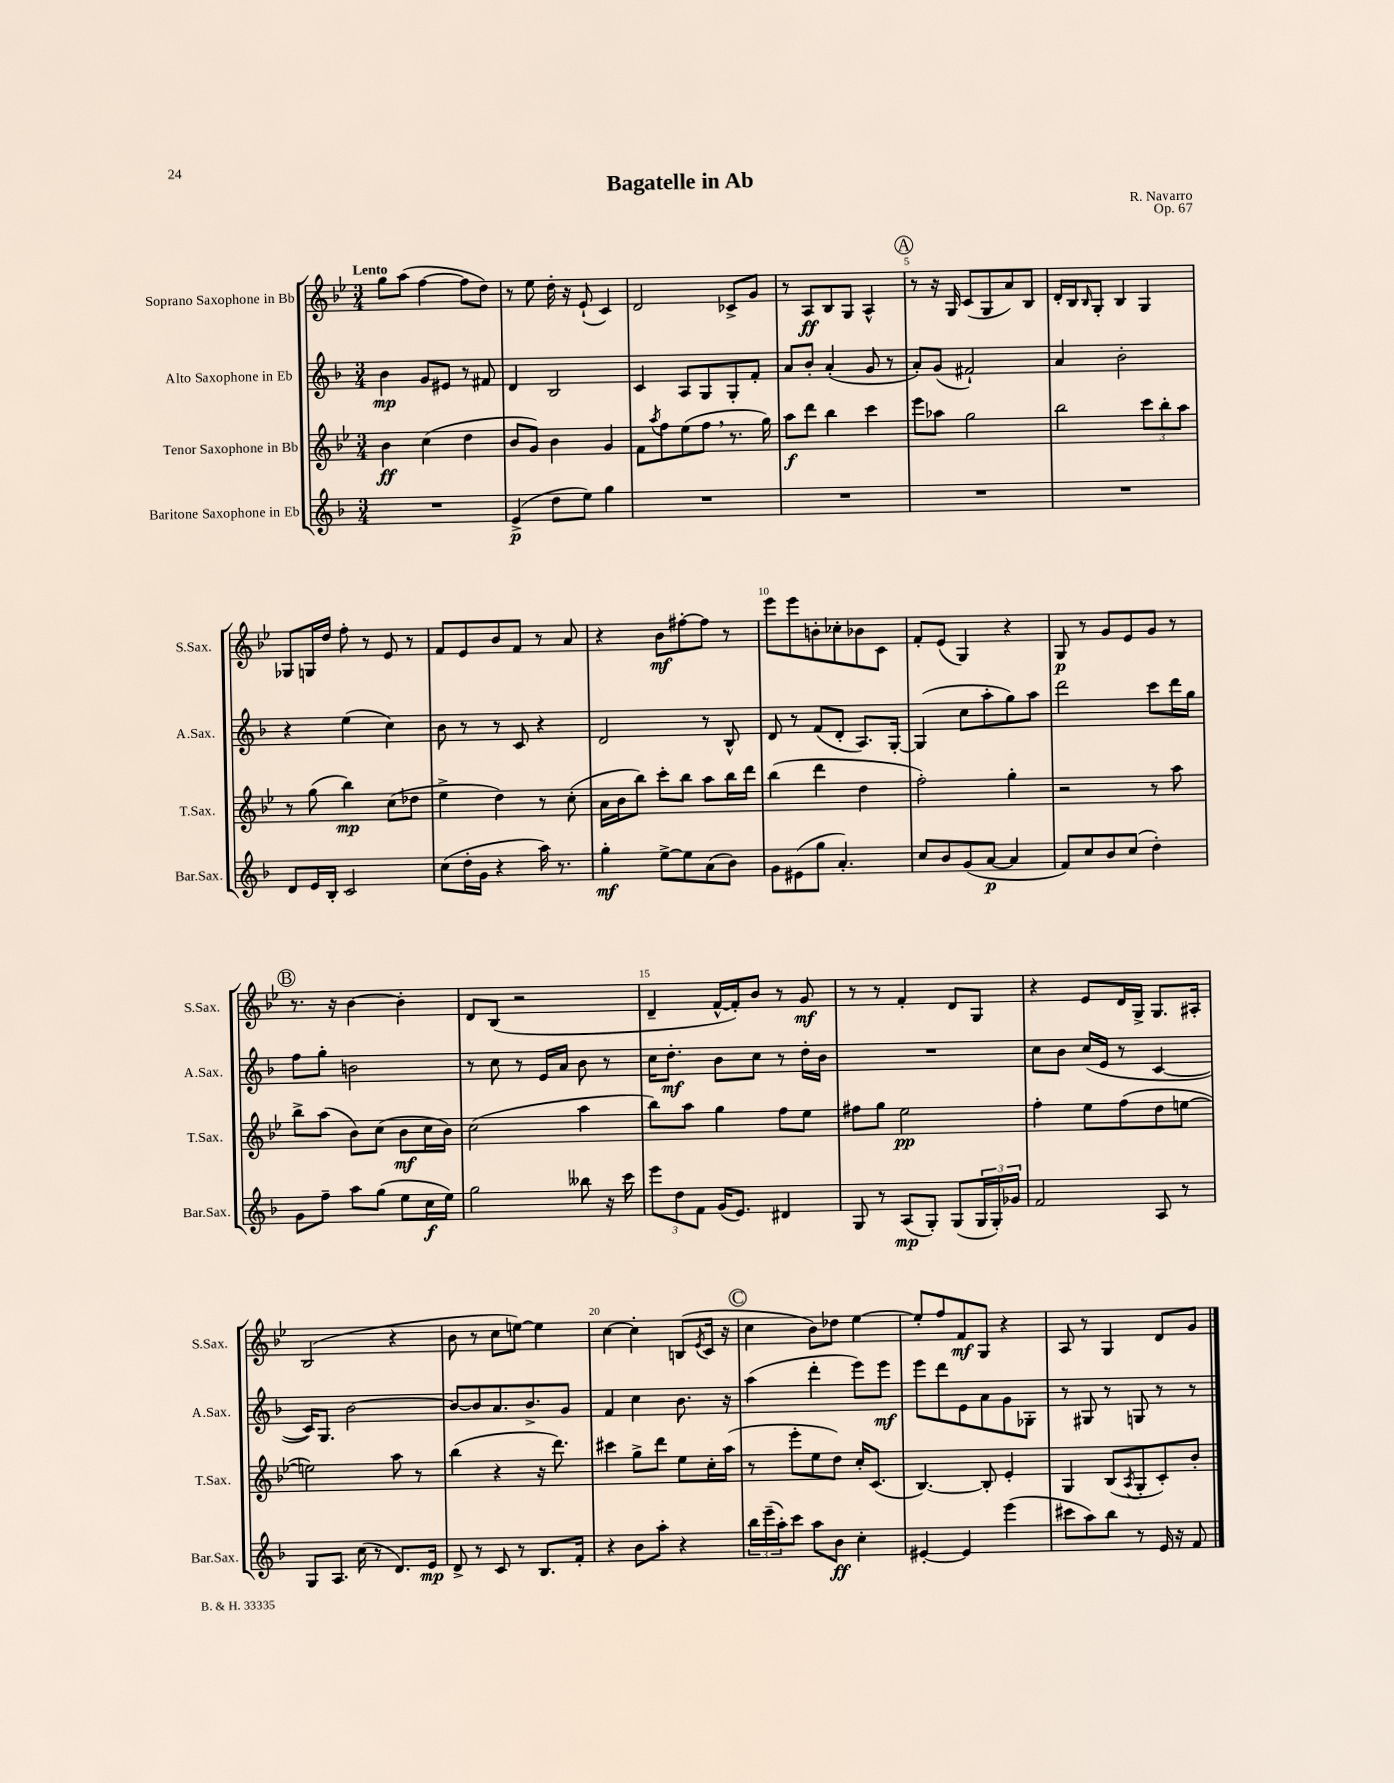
\header { title = "Bagatelle in Ab" composer = "R. Navarro" opus = "Op. 67" }
<<
\new StaffGroup <<
\new Staff = "s0" \with { instrumentName = "Soprano Saxophone in Bb" shortInstrumentName = "S.Sax." } {
    \clef treble \key bes \major \numericTimeSignature \time 3/4 \tempo "Lento"
    g''8 a''8( f''4~ f''8 d''8) |
    r8 ees''8 d''16-. r16 ees'8-!( c'4) |
    d'2 ces'8-> g'8 |
    r8 a8\ff bes8 g8 a4-^ |
    \mark \markup { \circle "A" } r8 r16 g16 c'8( g8 a'8) bes8 |
    d'16-. bes16 \grace { bes16 } g8-. bes4 g4 |
    ges8 g16 d''16 f''8-. r8 ees'8 r8 |
    f'8 ees'8 bes'8 f'8 r8 a'8 |
    r4 bes'8\mf fis''8~-. fis''8 r8 |
    ees'''8 ees'''8 b'8-. ces''8-. bes'8 c'8 |
    f'8-. ees'8( g4) r4 |
    g8\p r8 g'8 ees'8 g'8 r8 |
    \mark \markup { \circle "B" } r8. r16 bes'4~ bes'4-. |
    d'8 bes8( r2 |
    d'4-- f'16~-^ f'16-.) bes'8 r8 g'8\mf |
    r8 r8 f'4-. d'8 g8 |
    r4 ees'8 d'16 g16-> g8. ais16-. |
    bes2( r4 |
    bes'8 r8 c''8 e''8~) e''4 |
    c''4~ c''4-. b8( \acciaccatura { ees'8 } c'16 r16 |
    \mark \markup { \circle "C" } c''4 bes'8) des''8 ees''4~ |
    ees''8-. f''8 f'8\mf g8 r4 |
    a8 r8 g4 d'8 g'8 \bar "|." |
}
\new Staff = "s1" \with { instrumentName = "Alto Saxophone in Eb" shortInstrumentName = "A.Sax." } {
    \clef treble \key f \major \numericTimeSignature \time 3/4
    bes'4\mp g'8 eis'8 r8 fis'8 |
    d'4 bes2 |
    c'4 a8 g8 g8-. f'8-. |
    a'8 bes'8-. a'4-.( g'8 r8 |
    \mark \markup { \circle "A" } a'8-.) g'8( fis'2-!) |
    a'4 bes'2-. |
    r4 e''4( c''4) |
    bes'8 r8 r8 c'8 r4 |
    d'2 r8 bes8-^ |
    d'8 r8 f'8( d'8-. a8.) g16~-. |
    g4( c''8 a''8-. g''8) a''8 |
    d'''2 c'''8 d'''16 g''16 |
    \mark \markup { \circle "B" } f''8 g''8-. b'2 |
    r8 c''8 r8 e'16 a'16 bes'8 r8 |
    c''16 d''8.-.\mf bes'8 c''8 r8 d''16-. bes'16 |
    R2. |
    c''8 bes'8 c''16( e'16 r8 c'4~ |
    c'16) g8. bes'2~ |
    bes'8~ bes'8 a'8. bes'8.-> g'8 |
    f'4 c''4 bes'8. r16 |
    \mark \markup { \circle "C" } a''4( d'''4-. e'''8) e'''8\mf |
    e'''8 d'''8 e'8 a'8 g'8 ges8-. |
    r8 gis8 r8 g8 r8 r8 \bar "|." |
}
\new Staff = "s2" \with { instrumentName = "Tenor Saxophone in Bb" shortInstrumentName = "T.Sax." } {
    \clef treble \key bes \major \numericTimeSignature \time 3/4
    bes'4\ff c''4( d''4 |
    bes'8 g'8) bes'4 g'4 |
    f'8 \acciaccatura { a''8 } f''8 ees''8( f''8 \breathe r8. g''16) |
    a''8\f d'''8 bes''4 c'''4 |
    \mark \markup { \circle "A" } ees'''8 aes''8 g''2 |
    bes''2 \tuplet 3/2 { c'''8 bes''8-. a''8 } |
    r8 g''8( bes''4\mp) c''8( des''8 |
    ees''4-> d''4) r8 c''8-.( |
    a'16 bes'16 bes''8) c'''8-. bes''8 a''8 bes''16 d'''16 |
    bes''4( d'''4 d''4 |
    f''2-.) g''4-. |
    r2 r8 a''8 |
    \mark \markup { \circle "B" } bes''8-> a''8( bes'8) c''8( bes'8\mf c''16 bes'16) |
    c''2( a''4 |
    bes''8) a''8 g''4 f''8 ees''8 |
    fis''8 g''8 ees''2\pp |
    f''4-. ees''8 f''8( d''8 e''8~ |
    e''2) a''8 r8 |
    bes''4( r4 r16 d'''8.) |
    cis'''4 g''8-> d'''8 ees''8 c''16-. a''16( |
    \mark \markup { \circle "C" } r8 ees'''8-. ees''8 d''8) c''16-. c'8.( |
    bes4.~) bes8-. ees'4-. |
    g4 bes8( \acciaccatura { a8 } g8-. c'8-.) bes'8-. \bar "|." |
}
\new Staff = "s3" \with { instrumentName = "Baritone Saxophone in Eb" shortInstrumentName = "Bar.Sax." } {
    \clef treble \key f \major \numericTimeSignature \time 3/4
    R2. |
    e'4->\p( d''8 e''8) g''4 |
    R2. |
    R2. |
    \mark \markup { \circle "A" } R2. |
    R2. |
    d'8 e'16 bes16-. c'2 |
    c''8( d''16-. g'16 r4 a''16) r8. |
    g''4-.\mf e''8~-> e''8 a'8( bes'8) |
    g'8 eis'8( g''8 a'4.-.) |
    c''8 bes'8 g'8( a'8~\p a'4 |
    f'8) c''8 bes'8 c''8( d''4-.) |
    \mark \markup { \circle "B" } g'8 f''8-- a''8 g''8( e''8 c''16\f e''16) |
    g''2 beses''8 r16 c'''16 |
    \tuplet 3/2 { e'''8 d''8 f'8 } g'16( e'8.) dis'4 |
    g8 r8 a8\mp( g8-.) g8( \tuplet 3/2 { g16 g16-.) ges'16 } |
    f'2 a8 r8 |
    g8 a8. c''16( r8 d'8.) e'16\mp |
    d'8-> r8 c'8 r8 bes8. f'16-. |
    r4 bes'8 a''8-. r4 |
    \mark \markup { \circle "C" } \tuplet 3/2 { bes''16 e'''16--( a''16-.) } c'''8 a''8 bes'8\ff c''4-. |
    eis'4~-. eis'4 e'''4( |
    cis'''8 a''8) bes''8 r8 e'16 r16 f'8 \bar "|." |
}
>>
>>
\layout { \context { \Score \override BarNumber.break-visibility = ##(#f #t #t) barNumberVisibility = #(every-nth-bar-number-visible 5) } }
